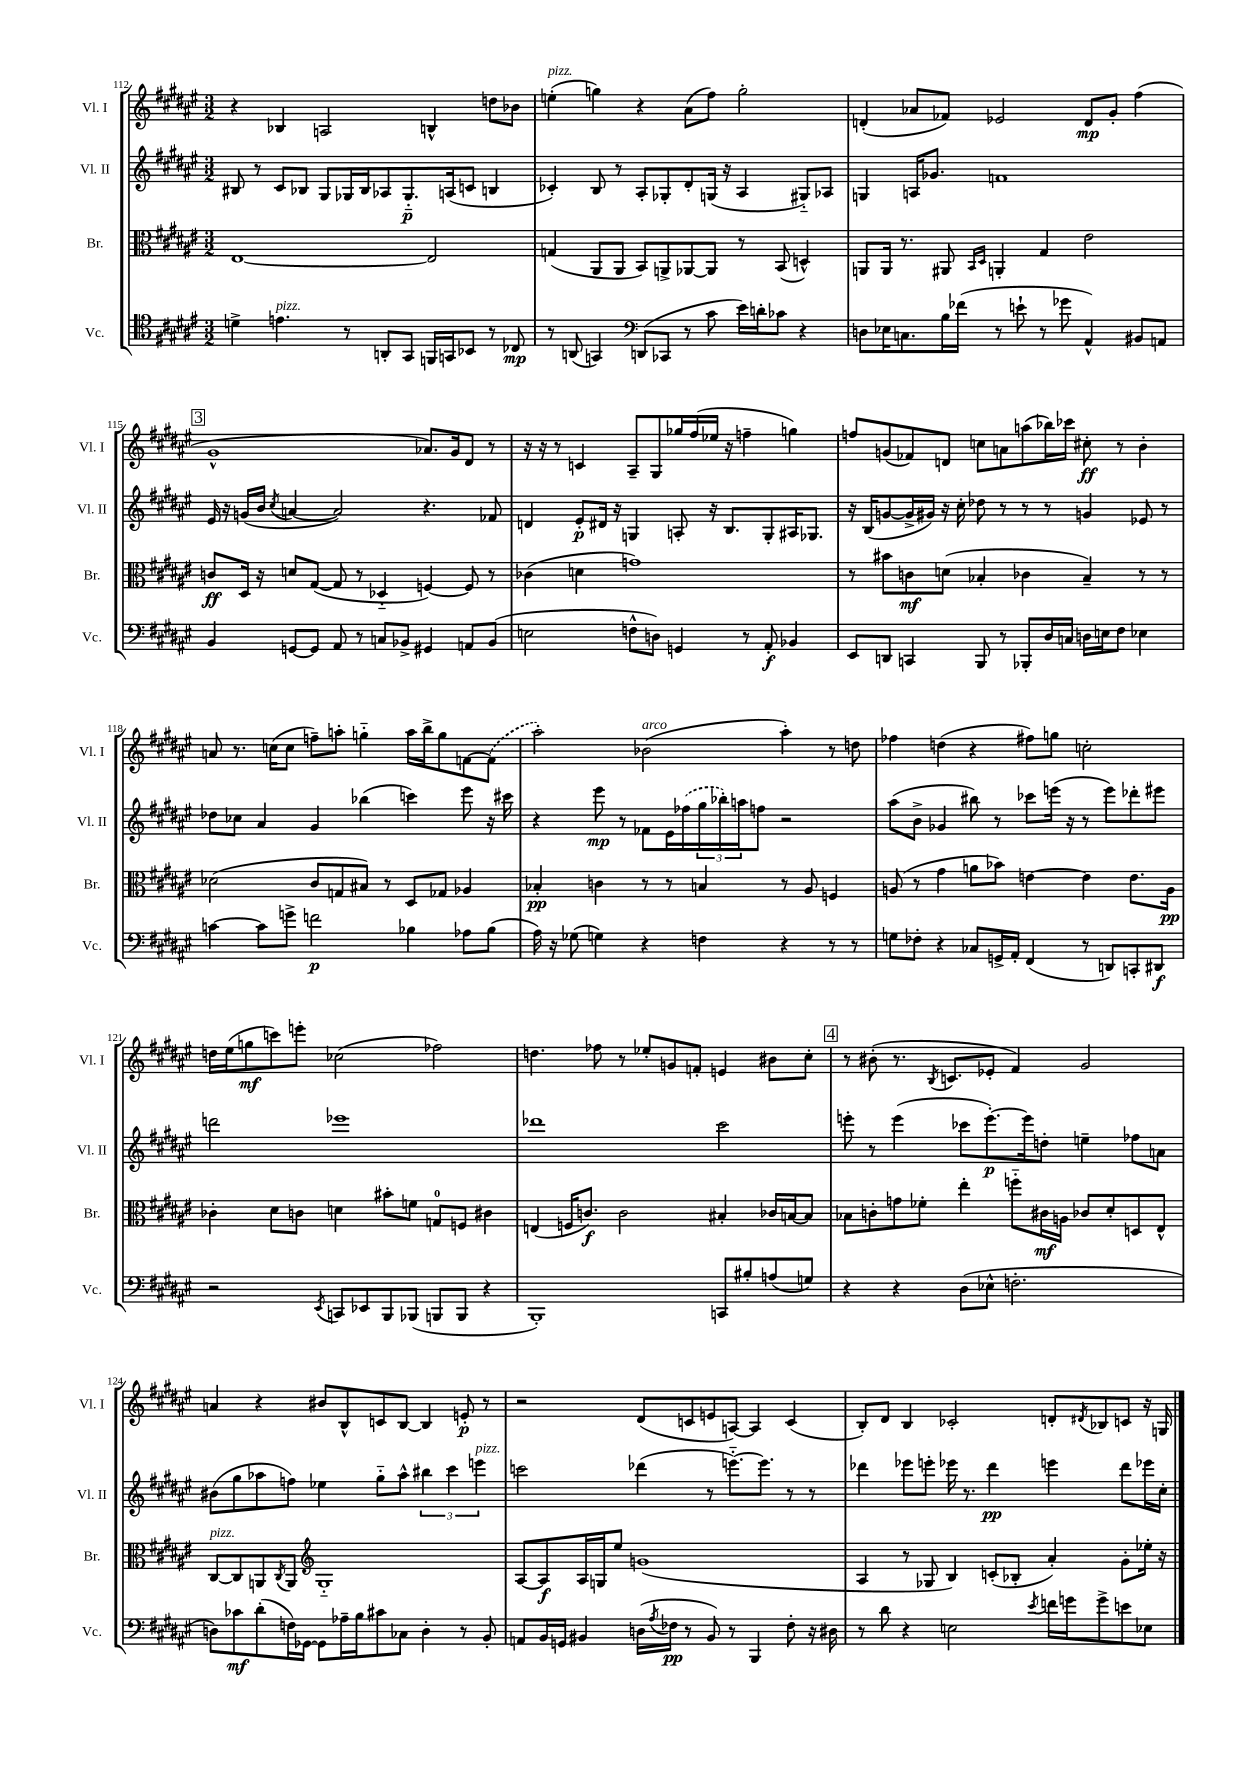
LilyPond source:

<<
\new StaffGroup <<
\new Staff = "s0" \with { instrumentName = "Vl. I" shortInstrumentName = "Vl. I" } {
    \clef treble \key fis \major \numericTimeSignature \time 3/2
    r4 bes4 a2 b4-^ d''8 bes'8 |
    e''4-.^\markup { \italic "pizz." }( g''4) r4 ais'8( fis''8) g''2-. |
    d'4-.( aes'8 fes'8) ees'2 d'8\mp gis'8-. fis''4( |
    \mark \markup { \box "3" } gis'1-^ aes'8.) gis'16 dis'8 r8 |
    r16 r16 r8 c'4 ais8-- gis8 ges''16 fis''16( ees''16 r16 f''4-- g''4) |
    f''8 g'8( fes'8) d'8 c''8 a'8 a''8( bes''16) ces'''16 cis''8-.\ff r8 b'4-. |
    a'8 r8. c''16( c''8 f''8--) a''8-. g''4-_ a''16 b''16-> g''8 f'8~ \once \slurDashed f'8( |
    ais''2-.) bes'2^\markup { \italic "arco" }( ais''4-.) r8 d''8 |
    fes''4 d''4( r4 fis''8) g''8 c''2-. |
    d''16 eis''16( g''8\mf c'''8) e'''8-. ces''2( fes''2) |
    d''4. fes''8 r8 ees''8-. g'8 f'8-. e'4 bis'8 cis''8-. |
    \mark \markup { \box "4" } r8 bis'8-.( r8. \acciaccatura { b8 } c'8. ees'8-. fis'4) gis'2 |
    a'4 r4 bis'8 b8-^ c'8 b8~ b4 e'8-.\p r8 |
    r2 dis'8( c'8 e'8 a8~) a4 c'4( |
    b8-.) dis'8 b4 ces'2-. d'8-. \acciaccatura { dis'8 } bes8 c'8 r16 g16 \bar "|." |
}
\new Staff = "s1" \with { instrumentName = "Vl. II" shortInstrumentName = "Vl. II" } {
    \clef treble \key fis \major \numericTimeSignature \time 3/2
    bis8 r8 cis'8 bes8 gis8 ges16 bes16 aes8 ges8.-_\p a16( c'8 b4 |
    ces'4-.) b8 r8 ais8-. ges8-. dis'8-. g16( r16 ais4 gis8-_) aes8 |
    g4 a16 ges'8. f'1 |
    \mark \markup { \box "3" } eis'16 r16 g'16( b'16 \acciaccatura { cis''8 } a'4~ a'2) r4. fes'8 |
    d'4 eis'8-.\p dis'16 r16 g4 a8-. r16 b8. g8-. ais16 ges8. |
    r16 b16( g'8~ g'16-> gis'16) r16 cis''16-. des''8 r8 r8 r8 g'4 ees'8 r8 |
    des''8 ces''8 ais'4 gis'4 bes''4( c'''4) eis'''8 r16 cis'''16 |
    r4 eis'''8\mp r8 fes'8 eis'16 \once \slurDashed fes''16( \tuplet 3/2 { gis''16 bes''16-.) a''16 } f''8 r2 |
    ais''8( b'8-> ges'4 bis''8) r8 ces'''8 e'''16( r16 r8 e'''8) des'''8-. eis'''8 |
    d'''2 ees'''1 |
    des'''1 cis'''2 |
    \mark \markup { \box "4" } e'''8-. r8 e'''4( ces'''8 e'''8.~-.\p) e'''16 d''8-. e''4-- fes''8 a'8 |
    bis'8( gis''8 aes''8 f''8) ees''4 gis''8-_ aes''8-^ \tuplet 3/2 { bis''4 cis'''4 e'''4^\markup { \italic "pizz." } } |
    c'''2 des'''4( r8 e'''8.~-_) e'''8. r8 r8 |
    des'''4 ees'''8 e'''8-. ees'''16 r8. des'''4\pp e'''4 des'''8 ees'''16 cis''16-. \bar "|." |
}
\new Staff = "s2" \with { instrumentName = "Br." shortInstrumentName = "Br." } {
    \clef alto \key fis \major \numericTimeSignature \time 3/2
    eis1~ eis2 |
    g4( ais,8 ais,8 b,8) a,8-> aes,8~ aes,8 r8 b,8( d4-^) |
    a,8 a,16 r8. ais,8 \grace { b,16 dis16 } a,4-. gis4 eis'2 |
    \mark \markup { \box "3" } c'8\ff dis16 r16 d'8 gis8~( gis8 r8 des4-_ f4~) f8 r8 |
    ces'4( d'4 g'1) |
    r8 bis'8 c'8\mf d'8( bes4-. ces'4 bes4--) r8 r8 |
    des'2( cis'8 g8 bis8) r8 dis8 ges8 aes4 |
    bes4-.\pp c'4 r8 r8 b4 r8 ais8 f4 |
    a8( r8 gis'4 a'8 bes'8) e'4~ e'4 e'8. a16\pp |
    ces'4-. dis'8 c'8 d'4 bis'8-. f'8 g8-0 f8 cis'4 |
    e4( f16 c'8.\f) c'2 bis4-. ces'16 b16~ b8 |
    \mark \markup { \box "4" } bes8 c'8-. g'8 fes'8-. eis''4-. f''8-_ cis'16\mf a16 ces'8 dis'8-. d8 eis8-^ |
    cis8~^\markup { \italic "pizz." } cis8 a,8 \acciaccatura { cis8 } a,8 \clef treble gis1-_ |
    ais8~ ais8\f ais16 g16 eis''8 g'1( |
    ais4 r8 ges8 b4) c'8-.( bes8-. ais'4-.) gis'8-. ees''16-. r16 \bar "|." |
}
\new Staff = "s3" \with { instrumentName = "Vc." shortInstrumentName = "Vc." } {
    \clef tenor \key fis \major \numericTimeSignature \time 3/2
    d'4-> e'4.^\markup { \italic "pizz." } r8 a,8-. gis,8 f,16 g,16 bes,8 r8 ces8\mp |
    r8 a,8( g,4) \clef bass d,8( ces,8 r8 cis'8 eis'16) d'16-. ces'8 r4 |
    d8 ees16 c8. b16 fes'16( r8 e'8-! r8 ges'8 ais,4-^) bis,8 a,8 |
    \mark \markup { \box "3" } b,4 g,8~ g,8 ais,8 r8 c8 bes,8-> gis,4 a,8 bes,8( |
    e2 f8-^ d8) g,4 r8 ais,8-.\f bes,4 |
    eis,8 d,8 c,4 b,,8 r8 bes,,8-. dis16 c16 d16 e16 fis8 ees4 |
    c'4~ c'8 g'8-> f'2\p bes4 aes8 bes8( |
    ais16) r16 ges8( g4) r4 f4 r4 r8 r8 |
    g8 fes8-. r4 ces8 g,16-> ais,16-. fis,4( r8 d,8) c,8-. dis,8\f |
    r2 \acciaccatura { eis,8 } c,8 ees,8 b,,8 bes,,8( b,,8 b,,8 r4 |
    b,,1-.) c,8 bis8-. a8( g8) |
    \mark \markup { \box "4" } r4 r4 dis8( ees8-^ f2.-. |
    d8) ces'8\mf dis'8-.( f16) ges,16~ ges,8 aes16-- b16 cis'8 ces8 d4-. r8 b,8-. |
    a,8 b,16 g,16 bis,4 d16( \acciaccatura { ais8 } fes16\pp r8 bis,8) r8 b,,4 fes8-. r16 dis16 |
    r8 dis'8 r4 e2 \acciaccatura { eis'8 } f'16 g'16 g'8-> e'8 ees8 \bar "|." |
}
>>
>>
\layout { \context { \Score currentBarNumber = #112 } }
